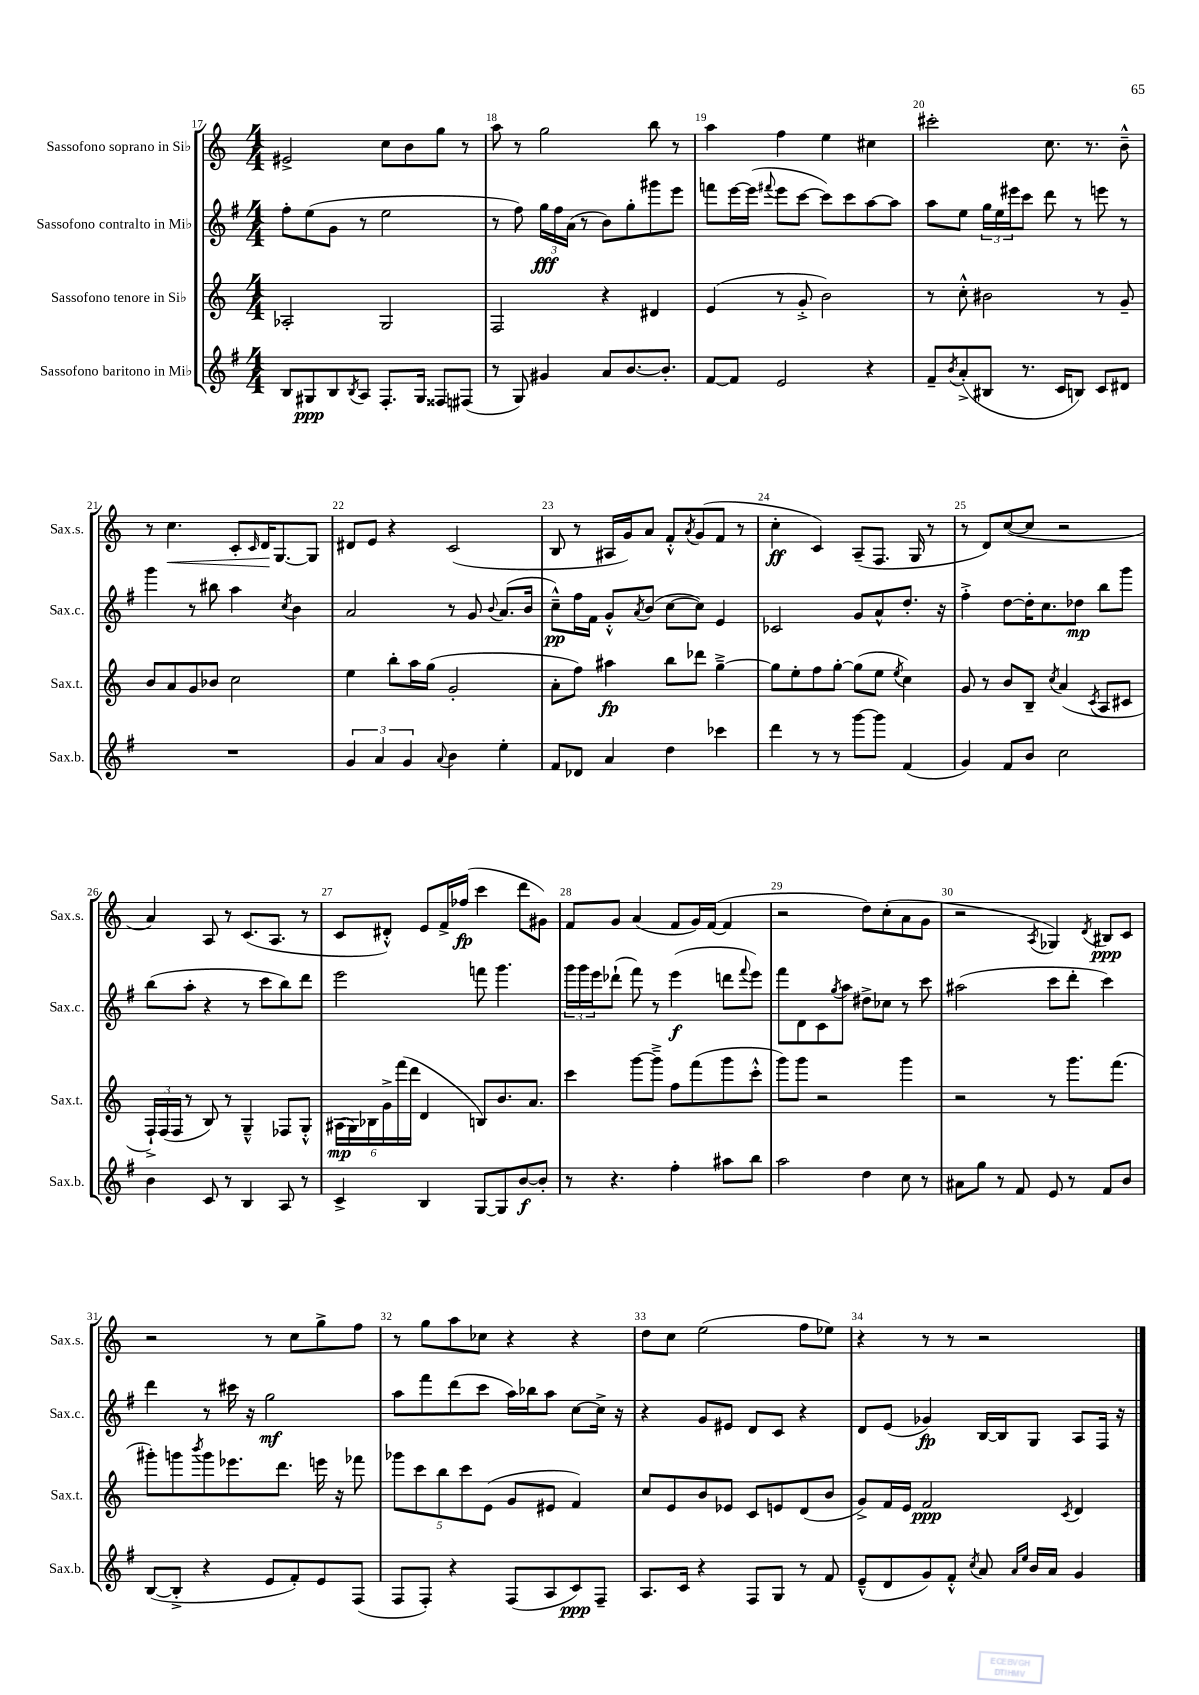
<<
\new StaffGroup <<
\new Staff = "s0" \with { instrumentName = "Sassofono soprano in Sib" shortInstrumentName = "Sax.s." } {
    \clef treble \key c \major \numericTimeSignature \time 4/4
    eis'2-> c''8 b'8 g''8 r8 |
    a''8 r8 g''2 b''8 r8 |
    a''4 f''4 e''4 cis''4 |
    cis'''2-. c''8. r8. b'8---^ |
    r8 c''4.\< c'8-. \grace { c'16 } d'16\! g8.~ g8 |
    dis'8 e'8 r4 c'2( |
    b8 r8 ais16 g'16) a'8 f'8-.-^ \acciaccatura { a'8 } g'8( f'8 r8 |
    c''4-.\ff c'4) a8--( f8. g16 r8 |
    r8 d'8) c''8~( c''8 r2 |
    a'4) a8 r8 c'8.( a8. r8 |
    c'8 dis'8-.-^) e'8 f'16-> fes''16\fp( c'''4 d'''8 gis'8) |
    f'8 g'8 a'4( f'8 g'16) f'16~( f'4 |
    r2 d''8) c''8-.( a'8 g'8 |
    r2 \acciaccatura { a8 } ges4) \acciaccatura { d'8 } bis8\ppp c'8 |
    r2 r8 c''8 g''8-> f''8 |
    r8 g''8 a''8 ces''8 r4 r4 |
    d''8 c''8 e''2( f''8 ees''8) |
    r4 r8 r8 r2 \bar "|." |
}
\new Staff = "s1" \with { instrumentName = "Sassofono contralto in Mib" shortInstrumentName = "Sax.c." } {
    \clef treble \key g \major \numericTimeSignature \time 4/4
    fis''8-. e''8( g'8 r8 e''2 |
    r8 fis''8) \tuplet 3/2 { g''16\fff fis''16 a'16( } r8 b'8) g''8-. gis'''8 e'''8 |
    f'''8 e'''16~ e'''16( \appoggiatura { fis'''8 } e'''8 c'''8~ c'''8) c'''8 a''8~ a''8 |
    a''8 e''8 \tuplet 3/2 { g''16 e''16 eis'''16 } c'''8 d'''8 r8 e'''8 r8 |
    g'''4 r8 bis''8 a''4 \acciaccatura { c''8 } b'4 |
    a'2 r8 g'8 \appoggiatura { b'8 } a'8.( b'16 |
    c''8---^\pp) fis''16 fis'16 g'8-.-^ \acciaccatura { a'8 } b'8( c''8~ c''8) e'4 |
    ces'2 g'8 a'8-^ d''8.-. r16 |
    fis''4-.-> d''8~ d''16-. c''8. des''8\mp b''8 g'''8 |
    b''8( a''8-. r4 r8 c'''8 b''8) d'''8 |
    e'''2 f'''8 g'''4. |
    \tuplet 3/2 { g'''16 g'''16 e'''16 } des'''8-!( fis'''8) r8 e'''4\f( d'''8 \appoggiatura { fis'''8 } e'''8) |
    fis'''8 d'8 c'8 \acciaccatura { g''8 } a''8 dis''8-> ces''8 r8 c'''8 |
    ais''2( c'''8 d'''8-. c'''4) |
    d'''4 r8 cis'''16 r16 g''2\mf |
    a''8 fis'''8 d'''8( c'''8 a''16) bes''16 a''8 c''8~ c''16-> r16 |
    r4 g'8 eis'8 d'8 c'8 r4 |
    d'8 e'8( ges'4\fp) b16~ b16 g8 a8 fis16 r16 \bar "|." |
}
\new Staff = "s2" \with { instrumentName = "Sassofono tenore in Sib" shortInstrumentName = "Sax.t." } {
    \clef treble \key c \major \numericTimeSignature \time 4/4
    aes2-. g2 |
    f2 r4 dis'4 |
    e'4( r8 g'8-.-> b'2) |
    r8 c''8-.-^ bis'2 r8 g'8-- |
    b'8 a'8 g'8 bes'8 c''2 |
    e''4 b''8-. a''16 g''16( g'2-. |
    a'8-. f''8) ais''4\fp b''8 des'''8 g''4~---> |
    g''8 e''8-. f''8 g''8~-. g''8( e''8 \acciaccatura { e''8 } c''4) |
    g'8 r8 b'8 b8-- \acciaccatura { c''8 } a'4( \acciaccatura { c'8 } a8 cis'8 |
    \tuplet 3/2 { f16-!->) f16( f16 } r8 b8) r8 g4---^ fes8 g8-.-^ |
    \tuplet 6/4 { ais16\mp( g16) bes16 g'16-> f'''16( d'''16 } d'4 b8) b'8. a'8. |
    c'''4 g'''8~ g'''8---> f''8 f'''8( g'''8 c'''8-.-^ |
    g'''8) g'''8 r2 g'''4 |
    r2 r8 g'''8. f'''8.( |
    gis'''8-.) g'''8 \acciaccatura { b'''8 } g'''8 ees'''8. d'''8. e'''16 r16 fes'''8 |
    \tuplet 5/4 { ges'''8 c'''8 b''8 c'''8 e'8( } g'8 eis'8 f'4) |
    c''8 e'8 b'8 ees'8 c'8 e'8 d'8( b'8 |
    g'8->) f'16 e'16 f'2\ppp \acciaccatura { c'8 } d'4 \bar "|." |
}
\new Staff = "s3" \with { instrumentName = "Sassofono baritono in Mib" shortInstrumentName = "Sax.b." } {
    \clef treble \key g \major \numericTimeSignature \time 4/4
    b8 gis8\ppp b8 \acciaccatura { b8 } a8 fis8.-. gis16 fisis8 fis8( |
    r8 g8) gis'4 a'8 b'8.~ b'8.-. |
    fis'8~ fis'8 e'2 r4 |
    fis'8-- \acciaccatura { b'8 } a'8-.->( bis8 r8. c'16 b8) c'8 dis'8 |
    R1 |
    \tuplet 3/2 { g'4 a'4 g'4 } \appoggiatura { a'8 } b'4 e''4-. |
    fis'8 des'8 a'4 d''4 ces'''4 |
    d'''4 r8 r8 g'''8~ g'''8 fis'4( |
    g'4) fis'8 b'8 c''2 |
    b'4 c'8 r8 b4 a8 r8 |
    c'4-> b4 g8~ g8 b'8~\f b'8-. |
    r8 r4. fis''4-. ais''8 b''8 |
    a''2 d''4 c''8 r8 |
    ais'8 g''8 r8 fis'8 e'8 r8 fis'8 b'8 |
    b8~( b8-.-> r4 e'8 fis'8-.) e'8 fis8( |
    fis8 fis8-.) r4 fis8( a8 c'8\ppp) fis8-- |
    a8. c'16 r4 fis8 g8 r8 fis'8 |
    e'8---^( d'8 g'8) fis'8-.-^ \acciaccatura { c''8 } a'8 \grace { a'16 e''16 } b'16 a'16 g'4 \bar "|." |
}
>>
>>
\layout { \context { \Score currentBarNumber = #17 \override BarNumber.break-visibility = ##(#f #t #t) barNumberVisibility = #all-bar-numbers-visible } }
